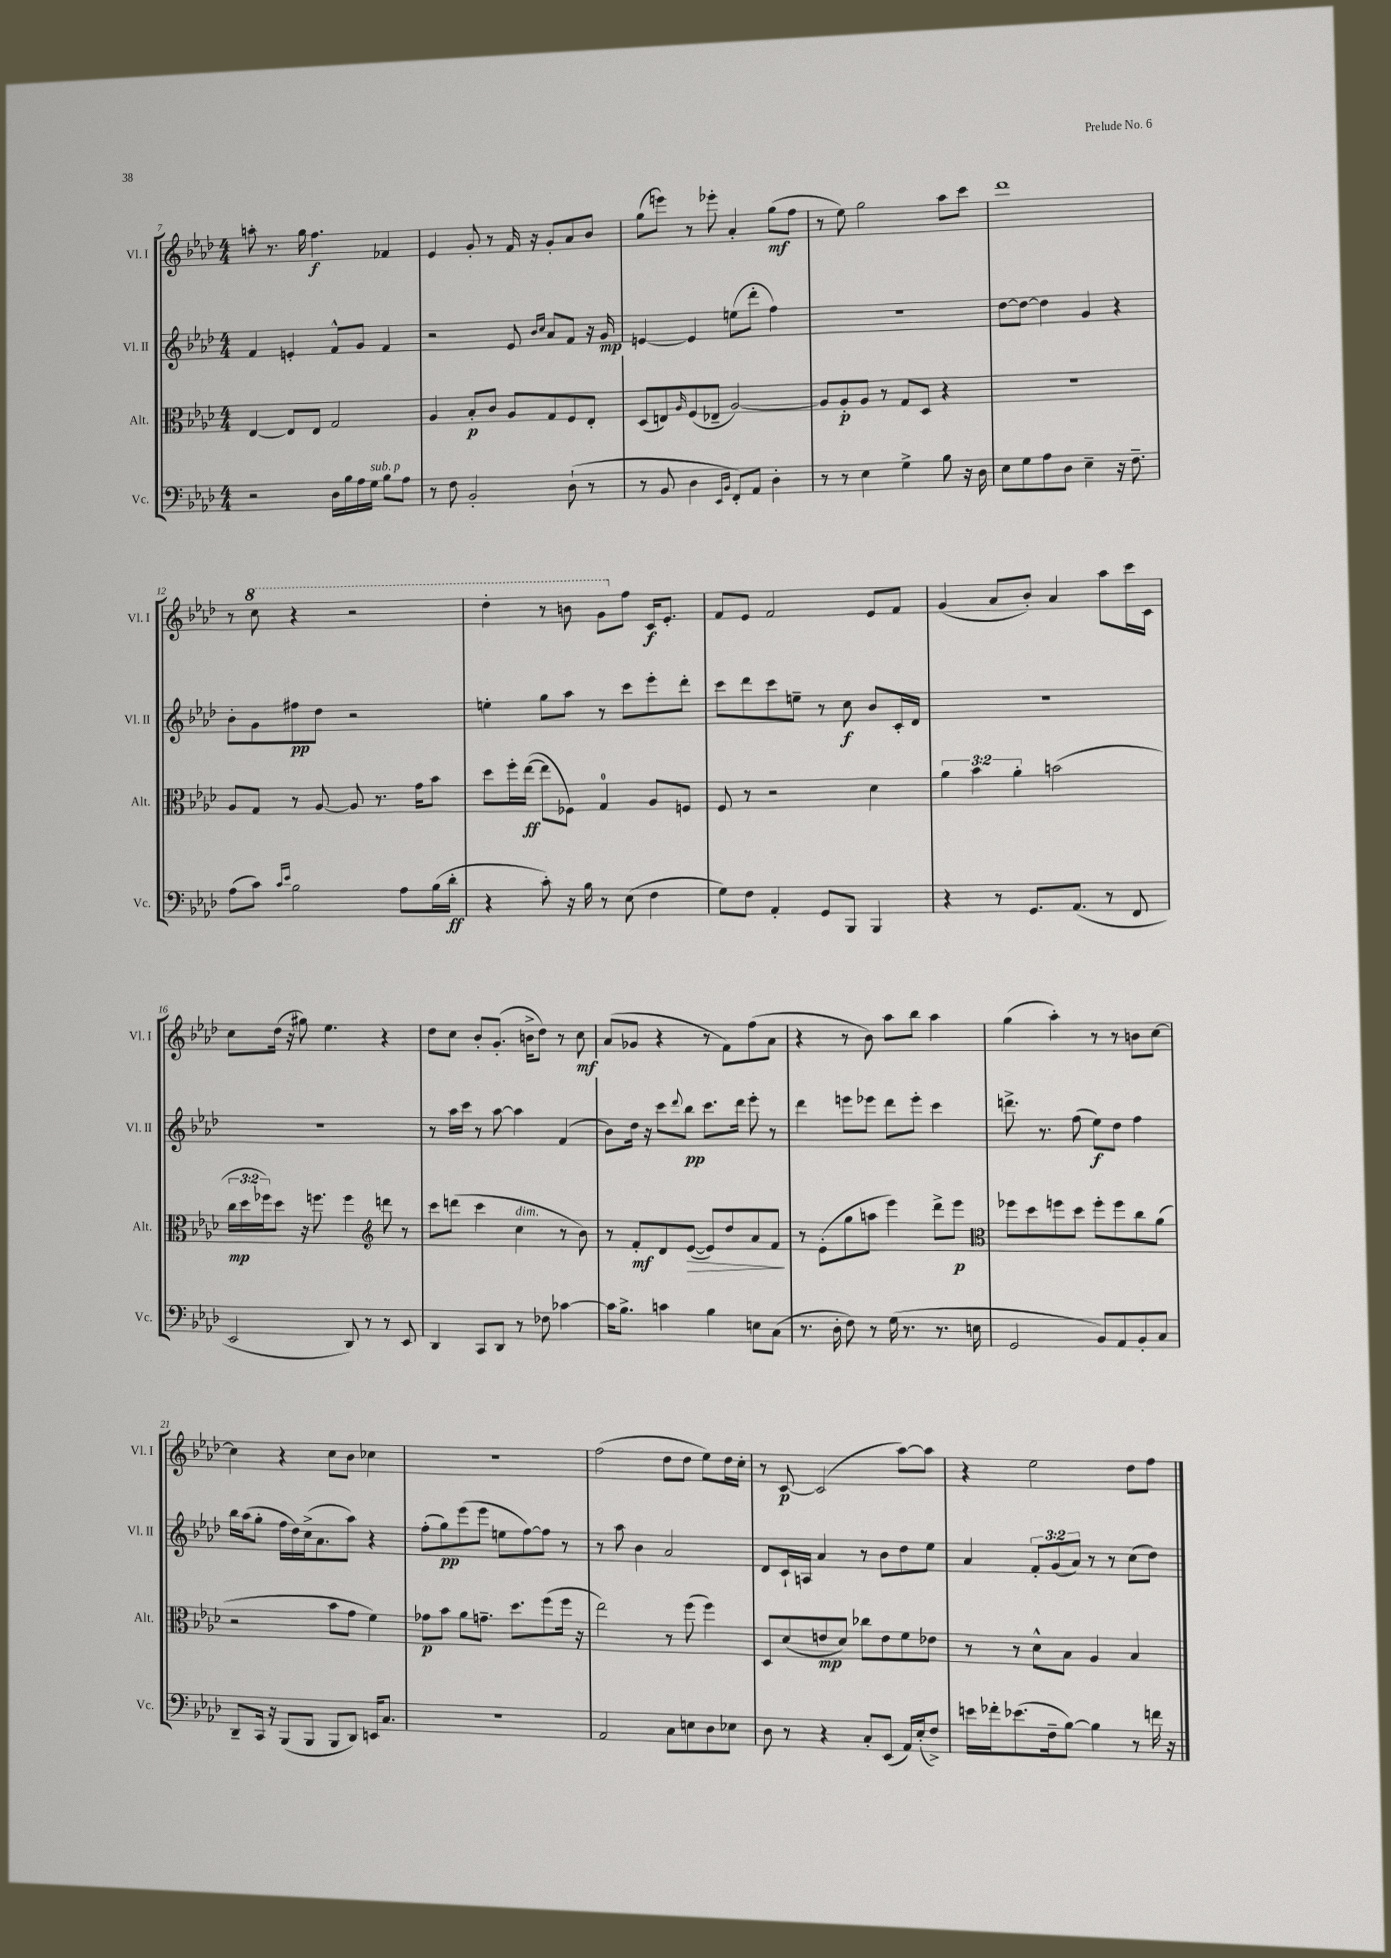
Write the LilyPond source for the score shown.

<<
\new StaffGroup <<
\new Staff = "s0" \with { instrumentName = "Vl. I" shortInstrumentName = "Vl. I" } {
    \clef treble \key aes \major \numericTimeSignature \time 4/4
    a''8-. r8. g''16 f''4.\f fes'4 |
    ees'4 g'8-. r8 f'16 r16 g'8-. aes'8 bes'8 |
    g''8( e'''8) r8 ees'''8-. aes'4-. g''8\mf( f''8 |
    r8 ees''8) g''2 aes''8 c'''8 |
    des'''1 |
    r8 \ottava #1 c'''8 r4 r2 |
    des'''4-. r8 b''8 g''8 \ottava #0 f''8 c'16\f ees'8.-. |
    f'8 ees'8 f'2 ees'8 f'8 |
    g'4( aes'8 bes'8-.) aes'4 aes''8 c'''16 c'16 |
    c''8 des''16( r16 gis''8) ees''4. r4 |
    des''8 c''8 bes'8-. g'8.-.( b'16-> des''8) r8 c''8\mf |
    aes'8( ges'8 r4 r8 f'8) f''8( aes'8 |
    r4 r8 bes'8) aes''8 bes''8 aes''4 |
    g''4( aes''4-.) r8 r8 b'8 c''8~ |
    c''4 r4 c''8 bes'8 ces''4 |
    R1 |
    f''2( des''8 des''8 ees''8) des''16 c''16-. |
    r8 c'8~\p c'2( aes''8~) aes''8 |
    r4 ees''2 des''8 f''8 \bar "|." |
}
\new Staff = "s1" \with { instrumentName = "Vl. II" shortInstrumentName = "Vl. II" } {
    \clef treble \key aes \major \numericTimeSignature \time 4/4 \override Staff.TupletNumber.text = #tuplet-number::calc-fraction-text
    f'4 e'4-. f'8-^ g'8 f'4 |
    r2 ees'8 \grace { bes'16 c''16 } aes'8 f'8 r16 g'16\mp |
    e'4~ e'4 e''8( des'''8-. f''4) |
    R1 |
    des''8~ des''8~ des''4 g'4 r4 |
    bes'8-. g'8 fis''8\pp des''8 r2 |
    e''4-. g''8 aes''8 r8 c'''8 ees'''8-. des'''8-. |
    c'''8 des'''8 c'''8 e''8-- r8 c''8\f bes'8 c'16-. des'16 |
    R1 |
    R1 |
    r8 aes''16 c'''16 r8 aes''8~ aes''4 f'4( |
    bes'8) des''16 r16 c'''8 \appoggiatura { des'''8 } bes''8\pp c'''8. des'''16 ees'''8-. r8 |
    des'''4 e'''8 ees'''8 des'''8 ees'''8-. c'''4 |
    d'''8.-> r8. f''8( ees''8\f) des''8 f''4 |
    bes''16 aes''16( g''8-. f''16 des''16) c''16->( aes'8. aes''8) r4 |
    f''8-.( g''8\pp) ees'''8( ees'''8 e''8 f''8~) f''8 r8 |
    r8 aes''8 bes'4 aes'2 |
    des'8 c'16-! a16 aes'4 r8 bes'8 des''8 ees''8 |
    aes'4 \tuplet 3/2 { f'8-. g'8( aes'8) } r8 r8 c''8( des''8) \bar "|." |
}
\new Staff = "s2" \with { instrumentName = "Alt." shortInstrumentName = "Alt." } {
    \clef alto \key aes \major \numericTimeSignature \time 4/4 \override Staff.TupletNumber.text = #tuplet-number::calc-fraction-text
    ees4~ ees8 ees8 g2 |
    aes4 bes8-.\p c'8 aes8 g8 f8 ees8-. |
    des8( e8) \grace { aes16 } f8( ees8-- aes2~) |
    aes8 aes8-.\p aes8 r8 g8 des8 r4 |
    R1 |
    aes8 g8 r8 aes8~ aes8 r8. g'16 bes'8 |
    des''8 f''16-. ees''16~\ff( ees''8 fes8) g4-0 aes8 f8 |
    f8 r8 r2 des'4 |
    \tuplet 3/2 { aes'4 bes'4 aes'4-. } b'2( |
    \tuplet 3/2 { c''16\mp des''16 fes''16) } des''8 r16 f''8. f''4 \clef treble d'''8 r8 |
    c'''8 d'''8( c'''4 c''4^\markup { \italic "dim." } r8 bes'8) |
    r8 f'8-.\mf des'8 ees'8~\>( ees'8) des''8 aes'8 f'8\! |
    r8 ees'8-.( g''8 a''8 ees'''4) des'''8-> ees'''8\p |
    \clef alto fes''8 des''8 f''8 des''8 f''8-. f''8 c''8 aes'8( |
    r2 bes'8 g'8 f'4) |
    ges'8\p bes'8 aes'8 g'8.-- des''8. f''8( f''16 r16 |
    ees''2) r8 f''8( f''4) |
    des8 des'8( e'8\mp des'8) ces''8 e'8 f'8 ees'8 |
    r8 r8 des'8-^ bes8 aes4 bes4 \bar "|." |
}
\new Staff = "s3" \with { instrumentName = "Vc." shortInstrumentName = "Vc." } {
    \clef bass \key aes \major \numericTimeSignature \time 4/4
    r2 des16 bes16 aes16 g16^\markup { \italic "sub. p" } bes8 aes8 |
    r8 f8 bes,2-. des8-!( r8 |
    r8 bes,8 des4 \grace { ees,16 bes,16 } f,8-.) aes,8 des4-. |
    r8 r8 ees4 g4-> bes8 r16 des16 |
    ees8 g8 aes8 des8 ees4-- r16 f8.-- |
    aes8( c'8) \grace { c'16 ees'16 } bes2 aes8 bes16( des'16-.\ff |
    r4 c'8-.) r16 bes16 r8 ees8( f4 |
    g8) f8 aes,4-. g,8 bes,,8 bes,,4 |
    r4 r8 g,8. aes,8.( r8 f,8 |
    ees,2 des,8) r8 r8 ees,8 |
    des,4 c,8 des,8 r8 fes8 ces'4~ |
    ces'16 bes8.-> c'4 bes4 e8 c8( |
    r8. des16-. f8) r8 g16( r8. r8. e16 |
    g,2 bes,8) aes,8 bes,8-. c8 |
    des,8-- c,16 r16 bes,,8( bes,,8 bes,,8 des,8) e,16 c8. |
    R1 |
    aes,2 c8 e8 des8 ees8 |
    des8 r8 r4 c8-. ees,8( aes,16) ees16-.( f8->) |
    e'16 fes'16-. ees'8.( f16-- bes8~) bes4 r8 f'16 r16 \bar "|." |
}
>>
>>
\layout { \context { \Score currentBarNumber = #7 } }
